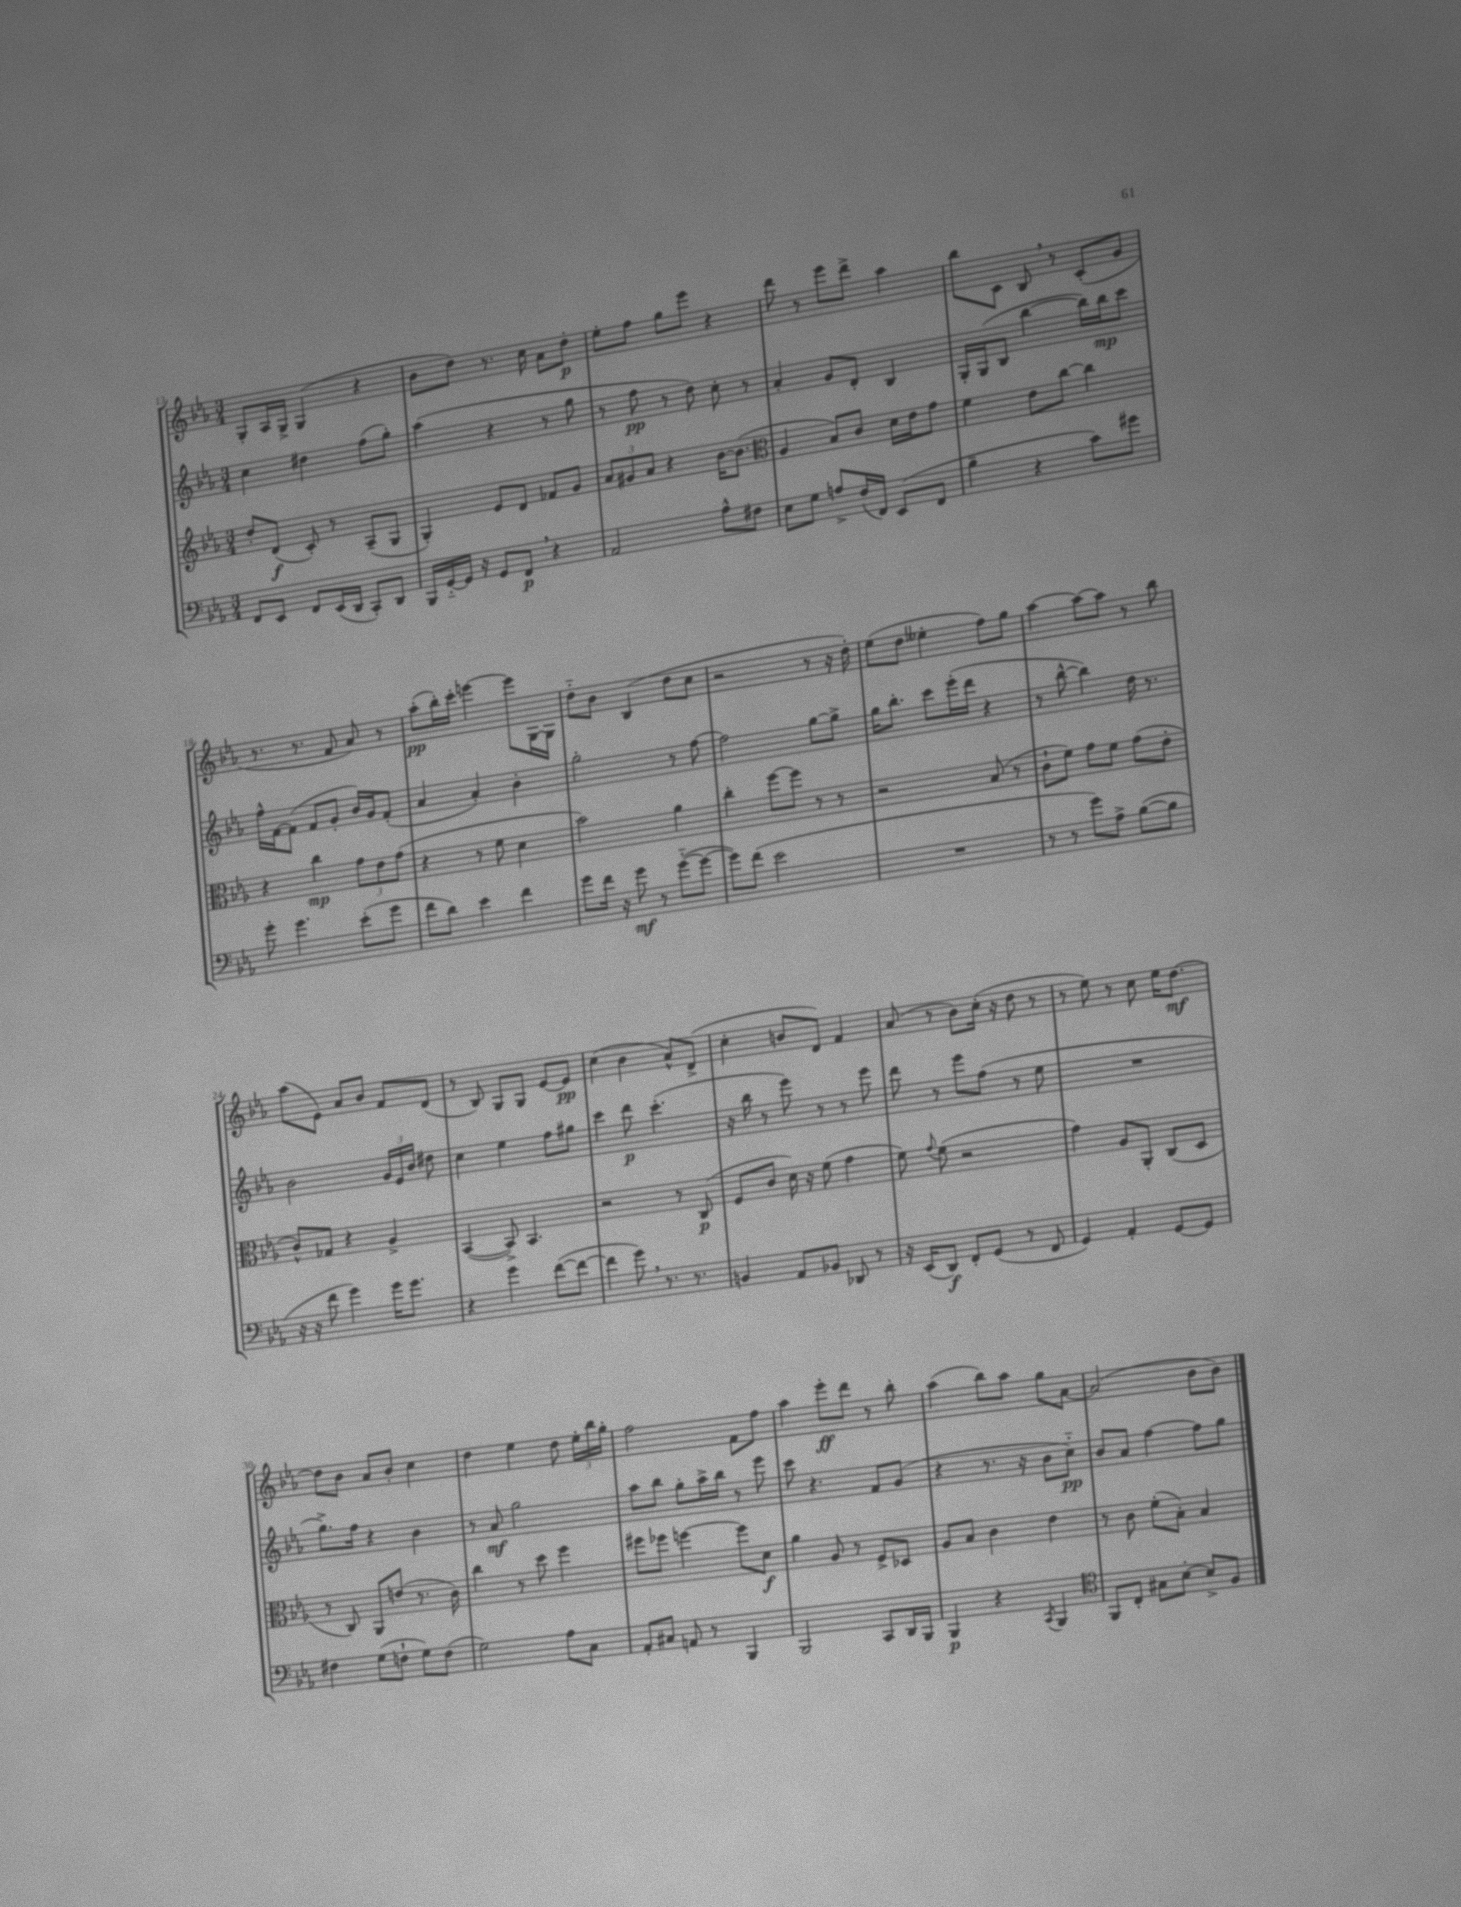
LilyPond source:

<<
\new StaffGroup <<
\new Staff = "s0" {
    \clef treble \key ees \major \numericTimeSignature \time 3/4
    \autoBeamOff g8[-. aes16 g16]-> g4( r4 |
    bes'8[ d''8]) r8. c''16 aes'8[ d''8]-.\p |
    ees''8[-. f''8] g''8[ ees'''8] r4 |
    d'''8 r8 ees'''8[ d'''8]-> aes''4 |
    bes''8[ c'8] bes8 \breathe r8 c'8[-.( g'8] |
    r8. r8. f'8 aes'8) r8 |
    aes''8[-.\pp( bes''16-.) c'''16]-. e'''4~ e'''8[ g16~ g16] |
    d''8[-_ bes'8] bes4( d''8[ c''8] |
    r2 r8 r16 d''16-.) |
    ees''8[( d''8] eeses''4-. f''8[) g''8] |
    aes''4~ aes''8[~ aes''8] r8 bes''8 |
    aes''8[( ees'8]) aes'8[ bes'8] f'8[ d'8]( |
    r8 bes8) g8[ g8] ees'8[~ ees'8]\pp |
    c''4( bes'4 aes'8[-^) d'8]->( |
    c''4-. b'8[ d'8]) f'4 |
    aes'8( r8 bes'8[) c''16]-.( r16 d''8 r8 |
    r8 ees''8) r8 c''8 ees''16[ d''8.]~\mf |
    d''8[ bes'8] aes'8[ bes'8]-. c''4 |
    d''4 ees''4 d''8 \tuplet 3/2 { ees''16[-. bes''16 g''16]-. } |
    f''2 f'8[ f''8] |
    aes''4 ees'''8[-.\ff d'''8] r8 bes''8-. |
    aes''4( bes''8[) aes''8] g''8[ aes'8]~ |
    aes'2( bes'8[ bes'8]) \bar "|." |
}
\new Staff = "s1" {
    \clef treble \key ees \major \numericTimeSignature \time 3/4
    \autoBeamOff c''4 dis''4 f''8[( g''8]-.) |
    aes''4( r4 r8 g''8 |
    r8 f''8\pp r8 d''8) c''8-. r8 |
    aes'4-. g'8[ d'8]-. bes4 |
    g16[-. g16( bes8] bes''4~ bes''16[) bes''16\mp c'''8] |
    f''16[-^ f'16~ f'8]( f'8[ g'8]-. bes'16[) g'16 f'8]-.( |
    aes'4 aes'4-.) bes'4-. |
    g''2-. r8 f''8~ |
    f''2 g''8[~ g''8]-> |
    g''16[ bes''8.]-. c'''8[ ees'''16-.( d'''16] r4 |
    r8 bes''8~-^ bes''4) d''16 r8. |
    bes'2 \tuplet 3/2 { g'16[ ees'16 bes'16] } dis''8 |
    c''4 ees''4 f''8[ gis''8] |
    c'''4 d'''8\p c'''4.-.( |
    r16 bes''16 r8 ees'''8) r8 r8 ees'''8 |
    d'''8 r8 ees'''8[ f''8]( r8 ees''8 |
    R2. |
    g''8.[->) f''16] r4 bes'4 |
    r8 aes'8\mf g''2 |
    aes''8[ bes''8] g''8[-. aes''16-> bes''16] r8 ees'''8 |
    c'''8 r4. f'8[ g'8]( |
    r4 r8. r16 bes'8[ c''8]-_\pp) |
    bes'8[ aes'8] f''4~ f''8[ g''8] \bar "|." |
}
\new Staff = "s2" {
    \clef treble \key ees \major \numericTimeSignature \time 3/4
    \autoBeamOff d''8[-. d'8]\f( c'8-.) r8 aes8[--( g8] |
    g4-.) ees'8[ d'8] fes'8[ g'8] |
    \tuplet 3/2 { aes'8[ gis'8 aes'8] } r4 bes'16[~ bes'8.]( |
    \clef alto aes4 bes8[) c'8] d'16[ ees'16 g'8] |
    f'4 ees'8[ c''8]~ c''4 |
    r4 c''4\mp \tuplet 3/2 { g'8[ ees'8 g'8]( } |
    r4 r8 f'8 d'4 |
    bes'2) aes'4 |
    c''4-. f''8[~ f''8] r8 r8 |
    r2 bes8( r8 |
    c'8[-! f'8]) g'8[ f'8] g'8[( ees'8]-. |
    c'8[-^) ges8] r4 aes4-> |
    bes,4~( bes,8->) bes,4. |
    r2 r8 c8\p( |
    f8[ c'8] d'16) r16 f'8( g'4 |
    f'8) \appoggiatura { g'8 } f'8( r2 |
    g'4) aes8[ aes,8]-. c8[( d8] |
    r8 c8) aes,8[ e'8]( r8. c'16) |
    c''4 r8 d''8 f''4 |
    fis''8[ fes''8] f''4~ f''8[ d'8]\f |
    aes'4 aes8 r8 f8[-> des8] |
    aes8[ bes8] c'4 ees'4 |
    r8 c'8 f'8[-.( bes8]-.) bes4 \bar "|." |
}
\new Staff = "s3" {
    \clef bass \key ees \major \numericTimeSignature \time 3/4
    \autoBeamOff f,8[ ees,8] f,8[ ees,16( d,16] c,8[-.) d,8] |
    bes,,16[ g,16~-_ g,16] r16 g,8[ f,8]\p \breathe r4 |
    aes,2 aes8[-^ fis8] |
    ees8[ g8] a8[-> f16( f,16]) ees,8[( f,8] |
    bes4-- r4 c'8[) gis'8] |
    g'8-. g'4. ees'8[-.( g'8] |
    f'8[ d'8]) ees'4 f'4 |
    g'8[ f'16] r16 g'8\mf r8 g'8[~-_( g'8]~ |
    g'8[) f'8]( ees'2 |
    R2. |
    r8 r8 g'8[) aes8]-> bes8[~( bes8] |
    r16 r16 f'8 g'4) g'16[ g'8.] |
    r4 g'4 f'8[~( f'8]~ |
    f'4 g'8) \breathe r8. r8. |
    b,4 aes,8[ bes,8] des,8 r8 |
    r16 ees,16[( d,8]\f) f,8[-. g,8]( r8 f,8 |
    g,4) aes,4-. g,8[~ g,8] |
    fis4 g8[( f8]-! g8[) f8]( |
    g2) aes8[ c8] |
    aes,8[-. cis8] a,8 r8 bes,,4 |
    bes,,2 c,8[ d,16 bes,,16] |
    bes,,4\p r4 \acciaccatura { c,8 } bes,,4 |
    \clef tenor f,8[ c8]-. gis8[ bes8]~-. bes8[-> f8] \bar "|." |
}
>>
>>
\layout { \context { \Score currentBarNumber = #13 } }
